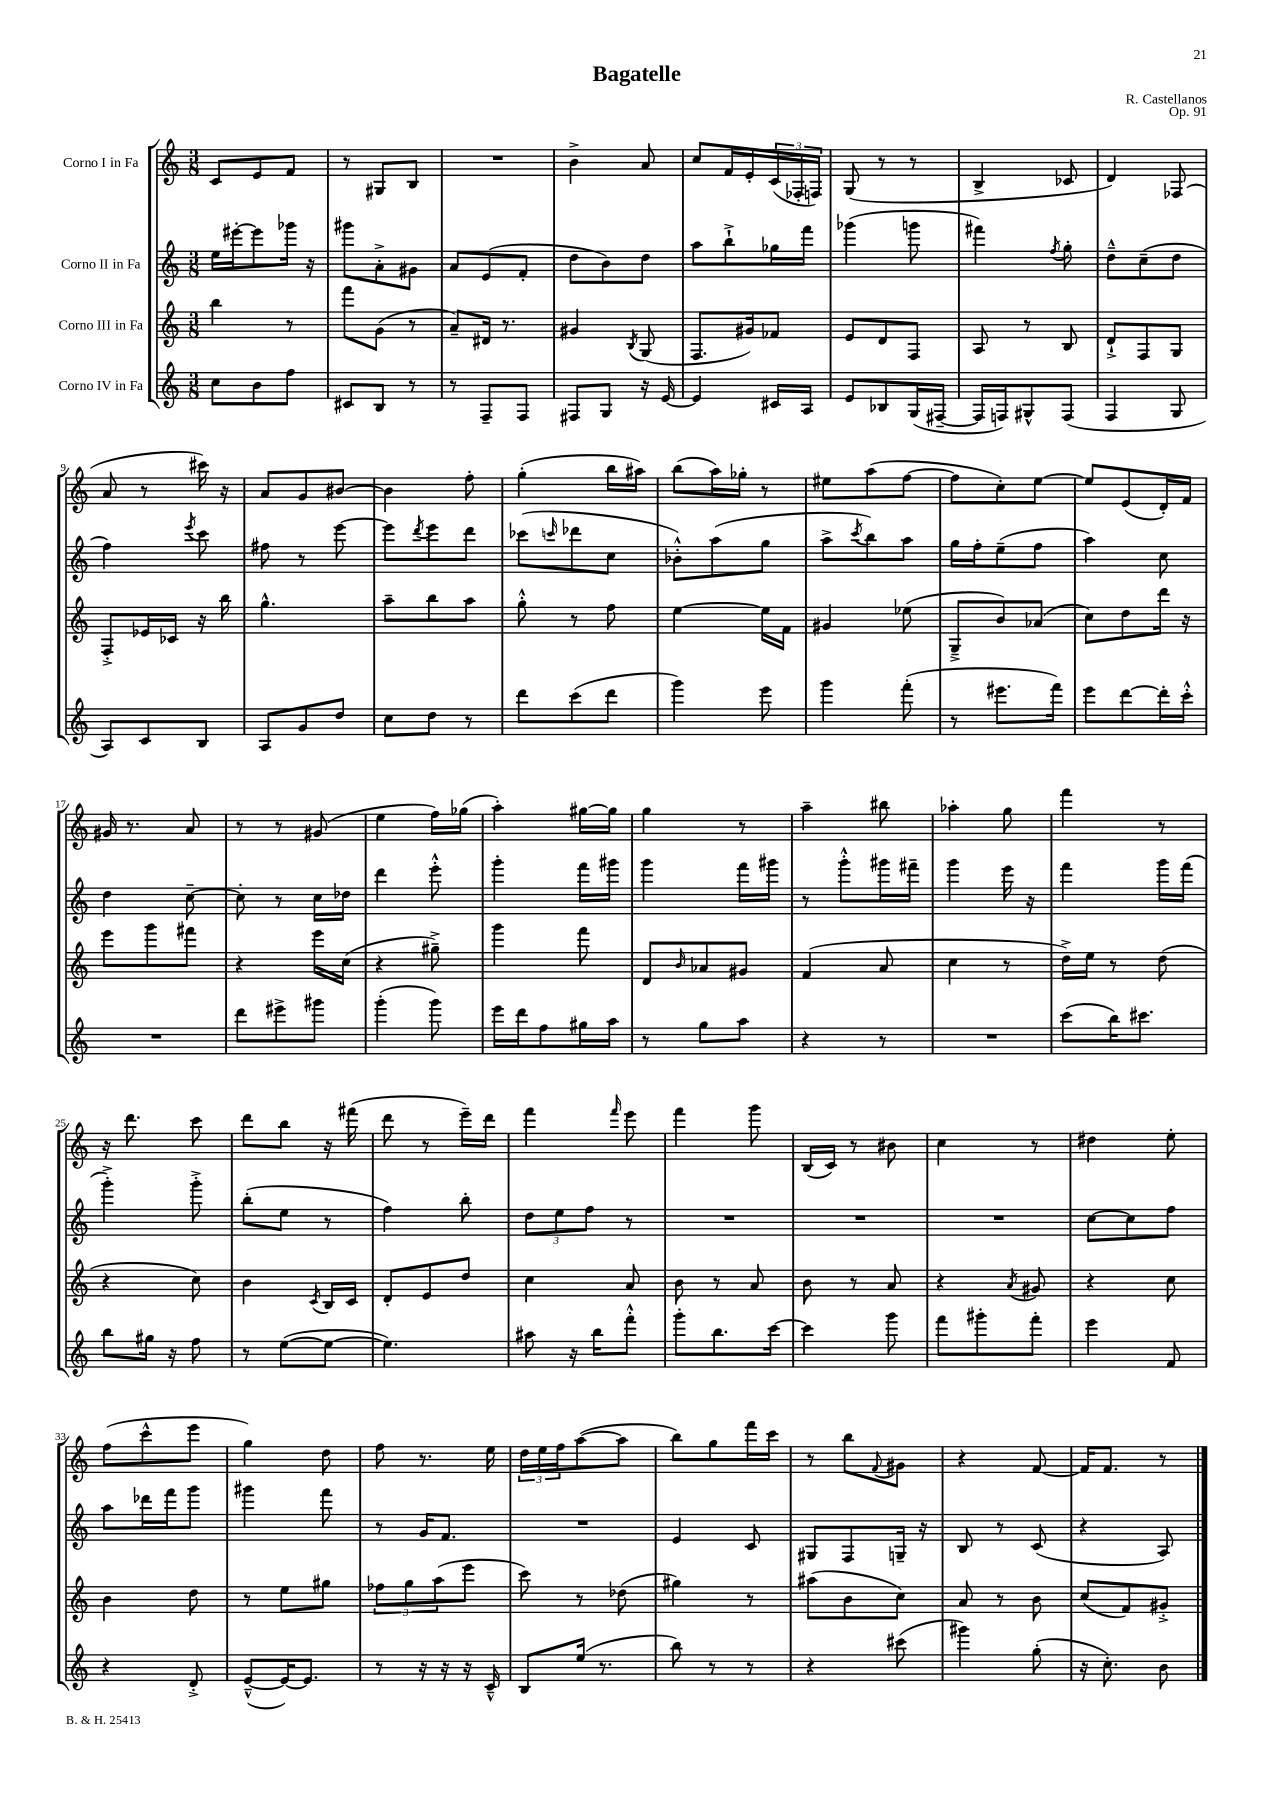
\header { title = "Bagatelle" composer = "R. Castellanos" opus = "Op. 91" }
<<
\new StaffGroup <<
\new Staff = "s0" \with { instrumentName = "Corno I in Fa" } {
    \clef treble \key c \major \numericTimeSignature \time 3/8
    c'8 e'8 f'8 |
    r8 gis8 b8 |
    R4. |
    b'4-> a'8 |
    c''8 f'16 e'16-. \tuplet 3/2 { c'16( fes16-. f16) } |
    g8( r8 r8 |
    b4-> ces'8 |
    d'4) fes8( |
    a'8 r8 cis'''16) r16 |
    a'8 g'8 bis'8~ |
    bis'4 f''8-. |
    g''4-.( b''16 ais''16) |
    b''8( a''16) ges''16-. r8 |
    eis''8 a''8( f''8~ |
    f''8 c''8-.) e''8~ |
    e''8 e'8( d'16-.) f'16 |
    gis'16 r8. a'8 |
    r8 r8 gis'8( |
    e''4 f''16) ges''16( |
    a''4-.) gis''16~ gis''16 |
    g''4 r8 |
    a''4-- bis''8 |
    aes''4-. g''8 |
    f'''4 r8 |
    r16 d'''8. c'''8 |
    d'''8 b''8 r16 fis'''16( |
    d'''8 r8 e'''16--) d'''16 |
    f'''4 \grace { f'''16 } e'''8 |
    f'''4 g'''8 |
    b16( c'16) r8 bis'8 |
    c''4 r8 |
    dis''4 e''8-. |
    f''8( c'''8-^ e'''8 |
    g''4) d''8 |
    f''8 r8. e''16 |
    \tuplet 3/2 { d''16 e''16 f''16 } a''8~( a''8 |
    b''8) g''8 f'''16 c'''16 |
    r8 b''8 \appoggiatura { f'8 } gis'8 |
    r4 f'8~ |
    f'16 f'8. r8 \bar "|." |
}
\new Staff = "s1" \with { instrumentName = "Corno II in Fa" } {
    \clef treble \key c \major \numericTimeSignature \time 3/8
    e''16 eis'''16~-. eis'''8 ges'''16 r16 |
    gis'''8 a'8-.-> gis'8 |
    a'8 e'8( f'8-. |
    d''8 b'8) d''8 |
    a''8 b''8-!-> ges''16 f'''16 |
    ges'''4( g'''8 |
    fis'''4) \acciaccatura { f''8 } g''8-. |
    d''8---^ c''8--( d''8 |
    f''4) \acciaccatura { e'''8 } c'''8 |
    fis''8 r8 e'''8~ |
    e'''8 \acciaccatura { d'''8 } e'''8 d'''8 |
    ces'''8( \grace { c'''16 } des'''8 c''8 |
    bes'8-.-^) a''8( g''8 |
    a''8-> \acciaccatura { c'''8 } b''8) a''8 |
    g''16 f''16-. e''8--( f''8 |
    a''4) c''8 |
    d''4 c''8~-- |
    c''8-. r8 c''16 des''16 |
    d'''4 e'''8-.-^ |
    g'''4-. f'''16 gis'''16 |
    g'''4 f'''16 gis'''16 |
    r8 g'''8-.-^ gis'''16 fis'''16-- |
    g'''4 e'''16 r16 |
    f'''4 g'''16 f'''16( |
    g'''4-.->) g'''8-.-> |
    b''8-.( e''8 r8 |
    f''4) b''8-. |
    \tuplet 3/2 { d''8 e''8 f''8 } r8 |
    R4. |
    R4. |
    R4. |
    c''8~ c''8 f''8 |
    a''8 des'''16 f'''16 g'''8 |
    gis'''4 f'''8 |
    r8 g'16 f'8. |
    R4. |
    e'4 c'8 |
    gis8 f8 g16-- r16 |
    b8 r8 c'8( |
    r4 a8) \bar "|." |
}
\new Staff = "s2" \with { instrumentName = "Corno III in Fa" } {
    \clef treble \key c \major \numericTimeSignature \time 3/8
    b''4 r8 |
    f'''8 g'8( r8 |
    a'8--) dis'16 r8. |
    gis'4 \acciaccatura { b8 } g8( |
    f8. gis'16) fes'8 |
    e'8 d'8 f8 |
    a8 r8 b8 |
    d'8-!-> f8 g8 |
    f8-.-> ees'16 ces'16 r16 b''16 |
    g''4.-^ |
    a''8-- b''8 a''8 |
    g''8-.-^ r8 f''8 |
    e''4~ e''16 f'16 |
    gis'4 ees''8( |
    g8---> b'8) aes'8( |
    c''8) d''8 d'''16 r16 |
    e'''8 g'''8 fis'''8 |
    r4 e'''16 c''16( |
    r4 gis''8--->) |
    g'''4 f'''8 |
    d'8 \grace { b'16 } aes'8 gis'8 |
    f'4( a'8 |
    c''4 r8 |
    d''16->) e''16 r8 d''8( |
    r4 c''8) |
    b'4 \acciaccatura { c'8 } b16 c'16 |
    d'8-. e'8 d''8 |
    c''4 a'8 |
    b'8 r8 a'8 |
    b'8 r8 a'8 |
    r4 \acciaccatura { a'8 } gis'8 |
    r4 c''8 |
    b'4 d''8 |
    r8 e''8 gis''8 |
    \tuplet 3/2 { fes''8 g''8 a''8( } e'''8 |
    c'''8) r8 des''8( |
    gis''4) r8 |
    ais''8( b'8 c''8) |
    a'8 r8 b'8 |
    c''8( f'8) gis'8-.-> \bar "|." |
}
\new Staff = "s3" \with { instrumentName = "Corno IV in Fa" } {
    \clef treble \key c \major \numericTimeSignature \time 3/8
    c''8 b'8 f''8 |
    cis'8 b8 r8 |
    r8 f8-- f8 |
    fis8 g8 r16 e'16~ |
    e'4 cis'16 a16 |
    e'8 bes8 g16( fis16~-- |
    fis16 f16) gis8-^ f8( |
    f4 g8 |
    a8) c'8 b8 |
    a8 g'8 d''8 |
    c''8 d''8 r8 |
    d'''8 c'''8( d'''8 |
    g'''4) e'''8 |
    g'''4 f'''8-.( |
    r8 eis'''8. f'''16) |
    e'''8 d'''8~ d'''16-. c'''16-.-^ |
    R4. |
    d'''8 eis'''8-> gis'''8 |
    g'''4-.( g'''8) |
    e'''16 d'''16 f''8 gis''16 a''16 |
    r8 g''8 a''8 |
    r4 r8 |
    R4. |
    c'''8( b''16) cis'''8. |
    b''8 gis''16 r16 f''8 |
    r8 e''8~( e''8~ |
    e''4.) |
    ais''8 r16 b''16 f'''8-.-^ |
    g'''8-. b''8. c'''16~ |
    c'''4 g'''8 |
    f'''8 gis'''8-. f'''8-. |
    e'''4 f'8 |
    r4 d'8-.-> |
    e'8~---^( e'16~) e'8. |
    r8 r16 r16 r16 c'16---^ |
    b8 e''16( r8. |
    b''8) r8 r8 |
    r4 cis'''8( |
    gis'''4) g''8-.( |
    r16 c''8.-.) b'8 \bar "|." |
}
>>
>>
